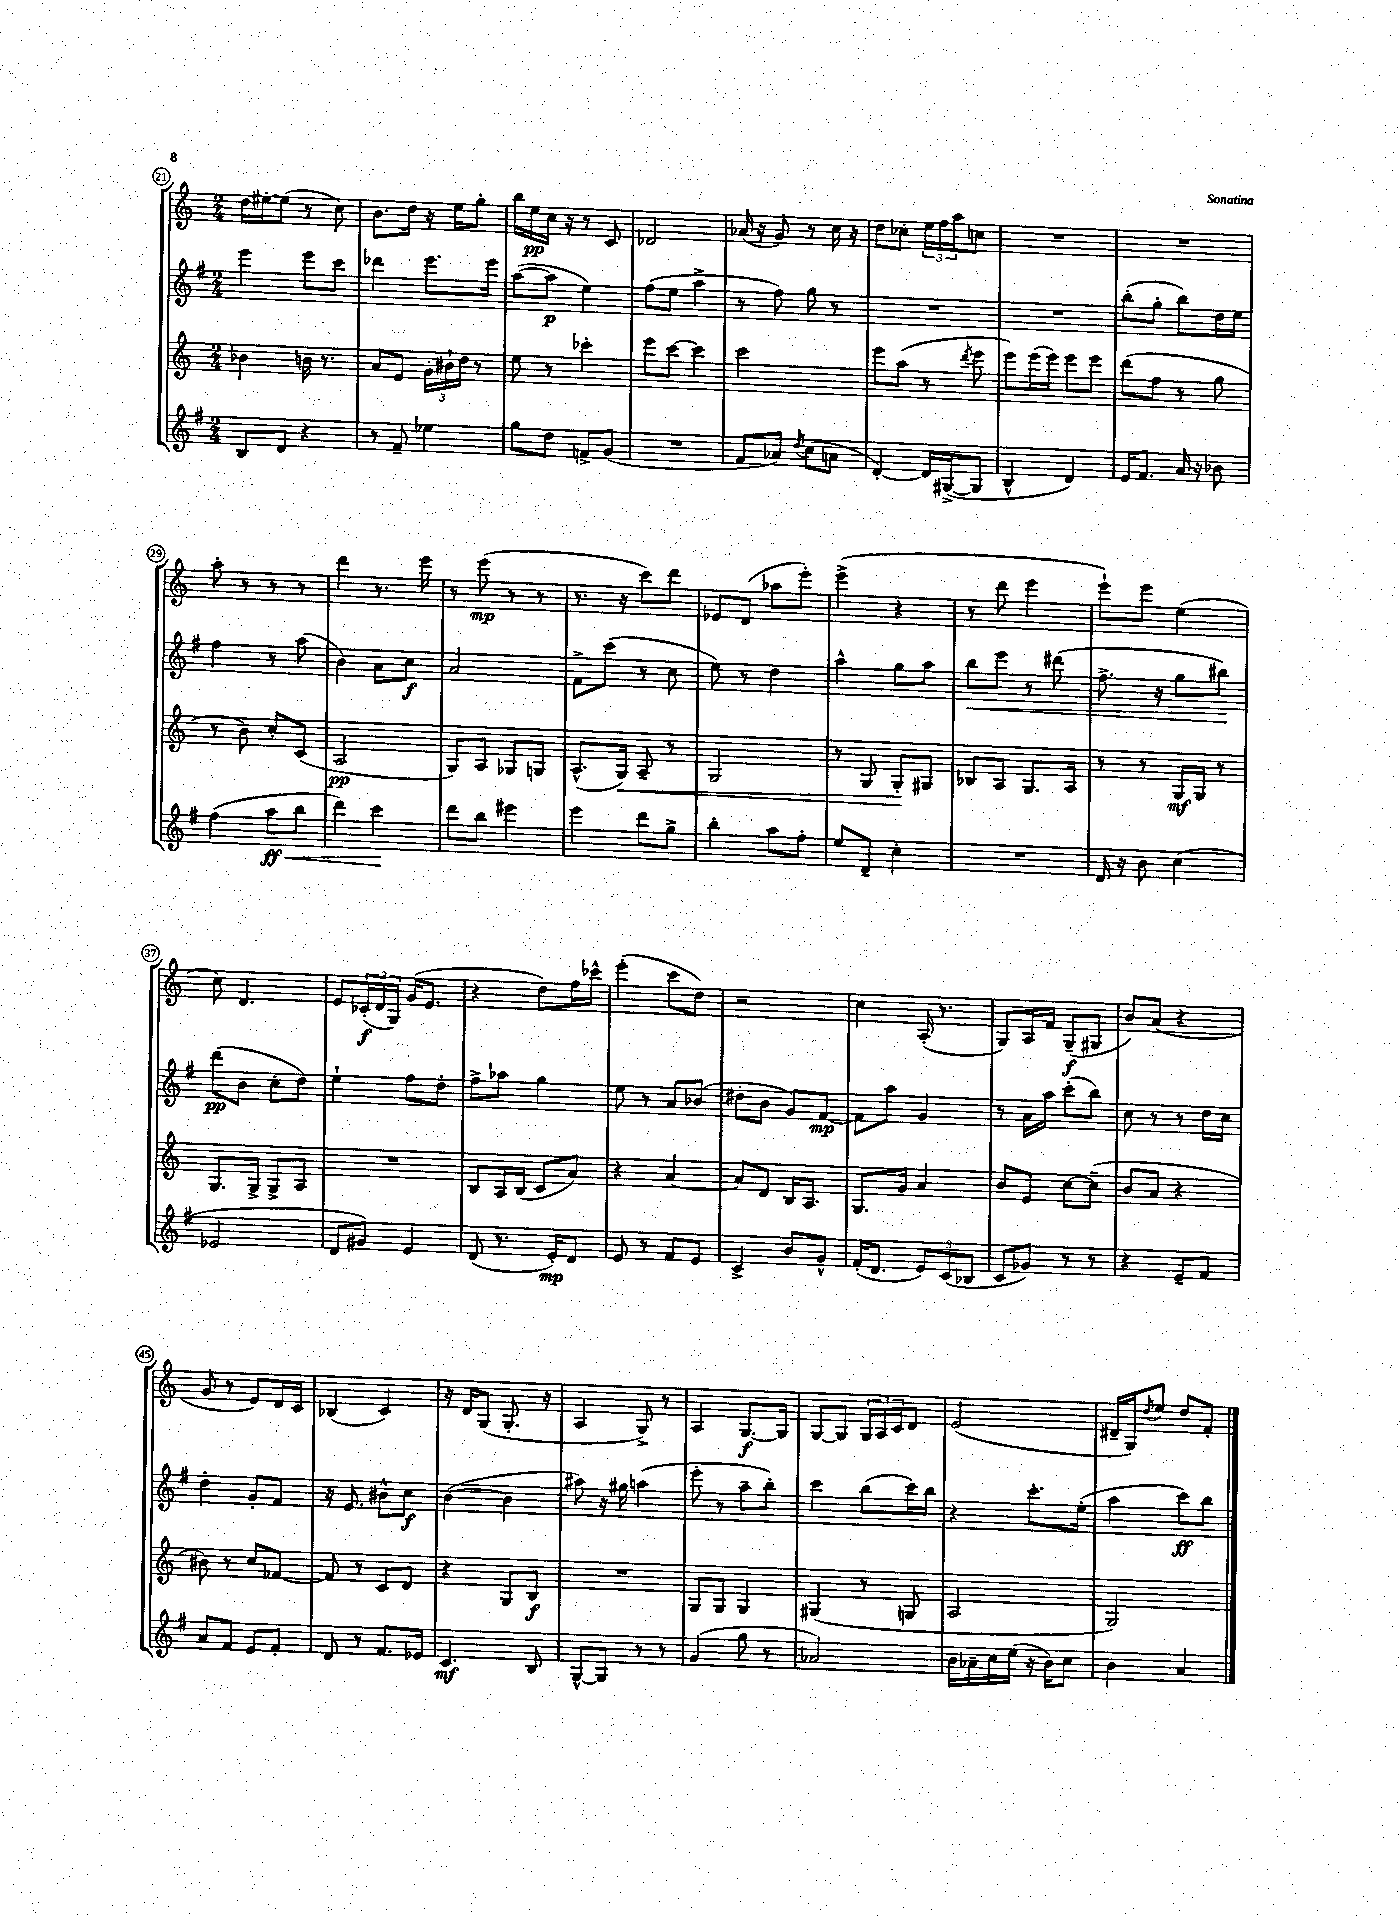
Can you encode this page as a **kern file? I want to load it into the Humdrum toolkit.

**kern	**dynam	**kern	**dynam	**kern	**dynam	**kern	**dynam
*part4	*part4	*part3	*part3	*part2	*part2	*part1	*part1
*staff4	*staff4	*staff3	*staff3	*staff2	*staff2	*staff1	*staff1
*clefG2	*	*clefG2	*	*clefG2	*	*clefG2	*
*k[f#]	*	*k[]	*	*k[f#]	*	*k[]	*
*M2/4	*	*M2/4	*	*M2/4	*	*M2/4	*
=21	=21	=21	=21	=21	=21	=21	=21
8B/L	.	4b-X\	.	4eee\	.	16dd\LL	.
.	.	.	.	.	.	[16ee#X'\J	.
8d/J	.	.	.	.	.	(8ee#\J]	.
4r	.	16bn\	.	8eee\L	.	8r	.
.	.	8.r	.	.	.	.	.
.	.	.	.	8ccc\J	.	8cc\)	.
=22	=22	=22	=22	=22	=22	=22	=22
8r	.	8a/L	.	4ddd-X\	.	8.b\L	.
8f#~/	.	8e/J	.	.	.	.	.
.	.	.	.	.	.	16dd\Jk	.
4ee-X\	.	24g'\LL	.	8.eee\L	.	16r	.
.	.	24b#X`\	.	.	.	.	.
.	.	.	.	.	.	16ee\KL	.
.	.	24dd\JJ	.	.	.	.	.
.	.	8r	.	.	.	8gg'\J	.
.	.	.	.	16eee\Jk	.	.	.
=23	=23	=23	=23	=23	=23	=23	=23
8gg\L	.	8ee\	.	([8aa\L	.	16bb\LL	.
.	.	.	.	.	.	16ee\	pp
8dd\J	.	8r	.	8aa\J]	p	16cc\JJ	.
.	.	.	.	.	.	16r	.
8fn^/L	.	4ccc-X'\	.	4ee\)	.	8r	.
(8g/J	.	.	.	.	.	8c/	.
=24	=24	=24	=24	=24	=24	=24	=24
2r	.	8eee\L	.	(8ff#\L	.	2d-X/	.
.	.	[8ccc\J	.	8ee\J	.	.	.
.	.	4ccc\]	.	4aa^\	.	.	.
=25	=25	=25	=25	=25	=25	=25	=25
8f#/L	.	2ccc\	.	8r	.	(16a-X/	.
.	.	.	.	.	.	16r	.
8a-X/J)	.	.	.	8ff#\)	.	8g/)	.
8qdd/	.	.	.	.	.	.	.
(8cc\L	.	.	.	8gg\	.	8r	.
8an\J	.	.	.	8r	.	16cc\	.
.	.	.	.	.	.	16r	.
=26	=26	=26	=26	=26	=26	=26	=26
[4d'/)	.	8eee\L	.	2r	.	8dd\L	.
.	.	(8aa\J	.	.	.	8cc-X'\J	.
16d/LL]	.	8r	.	.	.	24ee\LL	.
.	.	.	.	.	.	24ff\	.
([16G#X^/J	.	.	.	.	.	.	.
.	.	.	.	.	.	24aa\J	.
.	.	8qddd/	.	.	.	.	.
8G#/J]	.	8eee\	.	.	.	8ccn\J	.
=27	=27	=27	=27	=27	=27	=27	=27
4B^^/	.	8eee\L)	.	2r	.	2r	.
.	.	(16eee\L	.	.	.	.	.
.	.	16eee\JJ)	.	.	.	.	.
4d/)	.	8eee\L	.	.	.	.	.
.	.	8eee\J	.	.	.	.	.
=28	=28	=28	=28	=28	=28	=28	=28
16e/KL	.	(8ddd\L	.	(8bb'\L	.	2r	.
8.f#/J	.	.	.	.	.	.	.
.	.	8ff\J	.	8gg'\J	.	.	.
16a/	.	8r	.	8bb\L)	.	.	.
16r	.	.	.	.	.	.	.
8b-X\	.	8gg\	.	16dd\L	.	.	.
.	.	.	.	16ee\JJ	.	.	.
!!LO:LB:g=z
=29	=29	=29	=29	=29	=29	=29	=29
(4ff#\	.	8r	.	4ff#\	.	8aa'\	.
.	.	8b\)	.	.	.	8r	.
!	!LO:HP:b	!	!	!	!	!	!
8aa\L	< ff	8cc'/L	.	8r	.	8r	.
8bb\J	.	(8c/J	.	(8aa\	.	8r	.
=30	=30	=30	=30	=30	=30	=30	=30
4ddd\)	.	2A/	pp	4b\)	.	4ddd\	.
4ccc\	.	.	.	8a\L	.	8.r	.
.	.	.	.	8cc\J	f	.	.
.	.	.	.	.	.	16eee\	.
.	[	.	.	.	.	.	.
=31	=31	=31	=31	=31	=31	=31	=31
8ddd\L	.	8G/L)	.	2a/	.	8r	.
8bb\J	.	8A/J	.	.	.	(8eee\	mp
4eee#X\	.	8G-X/L	.	.	.	8r	.
.	.	8Gn/J	.	.	.	8r	.
=32	=32	=32	=32	=32	=32	=32	=32
4eee\	.	(8.A^^/L	.	8f#^\L	.	8.r	.
.	.	.	.	(8ccc\J	.	.	.
!	!	!	!LO:HP:b	!	!	!	!
.	.	16G/Jk)	<	.	.	16r	.
8ddd\L	.	8A~/	.	8r	.	8ccc\L)	.
8gg^\J	.	8r	.	8cc\	.	8ddd\J	.
=33	=33	=33	=33	=33	=33	=33	=33
4bb'\	.	2G/	.	8ee\)	.	8e-X/L	.
.	.	.	.	8r	.	(8d/J	.
8aa\L	.	.	.	4dd\	.	8aa-X\L	.
8ff#'\J	.	.	.	.	.	8eee'\J)	.
=34	=34	=34	=34	=34	=34	=34	=34
8ee/L	.	8r	.	4aa^^\	.	(4eee^\	.
8d~/J	.	8G/	.	.	.	.	.
4cc'\	.	8G'/L	.	8gg\L	.	4r	.
.	.	8G#X/J	[	8aa\J	.	.	.
=35	=35	=35	=35	=35	=35	=35	=35
!	!	!	!	!	!LO:HP:b	!	!
2r	.	8B-X/L	.	8bb\L	<	8r	.
.	.	8A/J	.	8eee\J	.	8ddd\	.
.	.	8.G/L	.	8r	.	4eee\	.
.	.	.	.	(8ddd#X\	.	.	.
.	.	16A/Jk	.	.	.	.	.
=36	=36	=36	=36	=36	=36	=36	=36
16d/	.	8r	.	8.ff#^\	.	8eee`\L)	.
16r	.	.	.	.	.	.	.
8b\	.	8r	.	.	.	8eee\J	.
.	.	.	.	16r	.	.	.
(4cc\	.	16G/LL	mf	8gg\L	.	(4ee\	.
.	.	16G/JJ	.	.	.	.	.
.	.	8r	.	8bb#X\J)	.	.	.
.	.	.	.	.	[	.	.
!!LO:LB:g=z
=37	=37	=37	=37	=37	=37	=37	=37
2e-X/	.	8.G/L	.	(8ddd\L	pp	8cc\)	.
.	.	.	.	8b\J	.	4.d/	.
.	.	16G^/Jk	.	.	.	.	.
.	.	8G^/L	.	8cc'\L	.	.	.
.	.	8A/J	.	8dd\J)	.	.	.
=38	=38	=38	=38	=38	=38	=38	=38
8d/L	.	2r	.	4ee`\	.	8e/L	.
8g#X/J)	.	.	.	.	.	(24c-X'/L	f
.	.	.	.	.	.	24d/	.
.	.	.	.	.	.	24G/JJ)	.
4e/	.	.	.	8ff#\L	.	(16g/KL	.
.	.	.	.	.	.	8.e/J	.
.	.	.	.	8dd'\J	.	.	.
=39	=39	=39	=39	=39	=39	=39	=39
(8d/	.	8B/L	.	8ff#^\L	.	4r	.
8.r	.	16A/L	.	8aa-X\J	.	.	.
.	.	(16B/JJ	.	.	.	.	.
.	.	8c/L	.	4gg\	.	8dd\L)	.
16e'/KL)	mp	.	.	.	.	.	.
8d/J	.	8a/J)	.	.	.	16ff\L	.
.	.	.	.	.	.	16ccc-X^^\JJ	.
=40	=40	=40	=40	=40	=40	=40	=40
8e/	.	4r	.	8ee\	.	(4eee'\	.
8r	.	.	.	8r	.	.	.
8f#/L	.	[4a/	.	8a/L	.	8ccc\L	.
8e/J	.	.	.	(8b-X/J	.	8dd\J)	.
=41	=41	=41	=41	=41	=41	=41	=41
4c^/	.	8a/L]	.	8dd#X'\L	.	2r	.
.	.	8d/J	.	8b\J	.	.	.
8b/L	.	16B/KL	.	8g/L)	.	.	.
.	.	8.A/J	.	.	.	.	.
8g^^/J	.	.	.	[8f#/J	mp	.	.
=42	=42	=42	=42	=42	=42	=42	=42
(16f#'/KL	.	8.G/L	.	8f#\L]	.	4cc\	.
8.d/J	.	.	.	.	.	.	.
.	.	.	.	8aa\J	.	.	.
.	.	16g/Jk	.	.	.	.	.
12e/L)	.	4a/	.	4g/	.	(16A'/	.
.	.	.	.	.	.	8.r	.
(12c/	.	.	.	.	.	.	.
12B-X/J	.	.	.	.	.	.	.
=43	=43	=43	=43	=43	=43	=43	=43
8c/L	.	8b/L	.	8r	.	8G/L)	.
8g-X/J)	.	8e/J	.	16a\LL	.	16A/L	.
.	.	.	.	16aa\JJ	.	16f/JJ	.
8r	.	[8cc\L	.	(8ccc'\L	.	(8G~/L	f
8r	.	(8cc~\J]	.	8bb\J)	.	8G#X/J	.
=44	=44	=44	=44	=44	=44	=44	=44
4r	.	8b/L	.	8cc\	.	8b/L)	.
.	.	8a/J	.	8r	.	(8a/J	.
8e~/L	.	4r	.	8r	.	4r	.
8f#/J	.	.	.	16dd\LL	.	.	.
.	.	.	.	16cc\JJ	.	.	.
!!LO:LB:g=z
=45	=45	=45	=45	=45	=45	=45	=45
8a/L	.	8b#X\)	.	4dd'\	.	8g/	.
8f#/J	.	8r	.	.	.	8r	.
8e/L	.	8cc/L	.	8g'/L	.	8e/L)	.
8f#'/J	.	[8f-X/J	.	8f#/J	.	16d/L	.
.	.	.	.	.	.	16c/JJ	.
=46	=46	=46	=46	=46	=46	=46	=46
8d/	.	8f-/]	.	16r	.	(4B-X/	.
.	.	.	.	8.e/	.	.	.
8r	.	8r	.	.	.	.	.
8.f#/L	.	8c/L	.	8b#X^^\L	.	4c/)	.
.	.	8d/J	.	8cc\J	f	.	.
16e-X/Jk	.	.	.	.	.	.	.
=47	=47	=47	=47	=47	=47	=47	=47
4.c/	mf	4r	.	([4b\	.	16r	.
.	.	.	.	.	.	16d/KL	.
.	.	.	.	.	.	(8G/J	.
.	.	8G/L	.	4b\]	.	8.G'/	.
8B/	.	8B/J	f	.	.	.	.
.	.	.	.	.	.	16r	.
=48	=48	=48	=48	=48	=48	=48	=48
[8G^^/L	.	2r	.	8aa#X\)	.	4A/	.
8G/J]	.	.	.	16r	.	.	.
.	.	.	.	16gg#X\	.	.	.
8r	.	.	.	(4aan\	.	8G^/)	.
8r	.	.	.	.	.	8r	.
=49	=49	=49	=49	=49	=49	=49	=49
(4g/	.	8G/L	.	8eee'\	.	4A/	.
.	.	8G/J	.	8r	.	.	.
8gg\	.	4G/	.	8aa~\L	.	[8.G/L	f
8r	.	.	.	8bb'\J)	.	.	.
.	.	.	.	.	.	16G/Jk]	.
=50	=50	=50	=50	=50	=50	=50	=50
2a-X/)	.	(4G#X/	.	4ccc\	.	[8G/L	.
.	.	.	.	.	.	8G/J]	.
.	.	8r	.	(8bb\L	.	24G/LL	.
.	.	.	.	.	.	24A/	.
.	.	.	.	.	.	24c/J	.
.	.	8Gn/	.	16ccc\L)	.	8d/J	.
.	.	.	.	16bb\JJ	.	.	.
=51	=51	=51	=51	=51	=51	=51	=51
16b\LL	.	2A/	.	4r	.	(2e/	.
16a-X~\	.	.	.	.	.	.	.
16cc\	.	.	.	.	.	.	.
(16ee\JJ	.	.	.	.	.	.	.
16r	.	.	.	8.ccc'\L	.	.	.
16b\KL)	.	.	.	.	.	.	.
8cc\J	.	.	.	.	.	.	.
.	.	.	.	(16ee'\Jk	.	.	.
=52	=52	=52	=52	=52	=52	=52	=52
4b\	.	2G/)	.	4aa\	.	16d#X~/LL	.
.	.	.	.	.	.	16G/J)	.
.	.	.	.	.	.	8qdd/	.
.	.	.	.	.	.	8ee/J	.
4a/	.	.	.	8ccc\L)	ff	8dd/L	.
.	.	.	.	8bb\J	.	8f'/J	.
==	==	==	==	==	==	==	==
*-	*-	*-	*-	*-	*-	*-	*-
